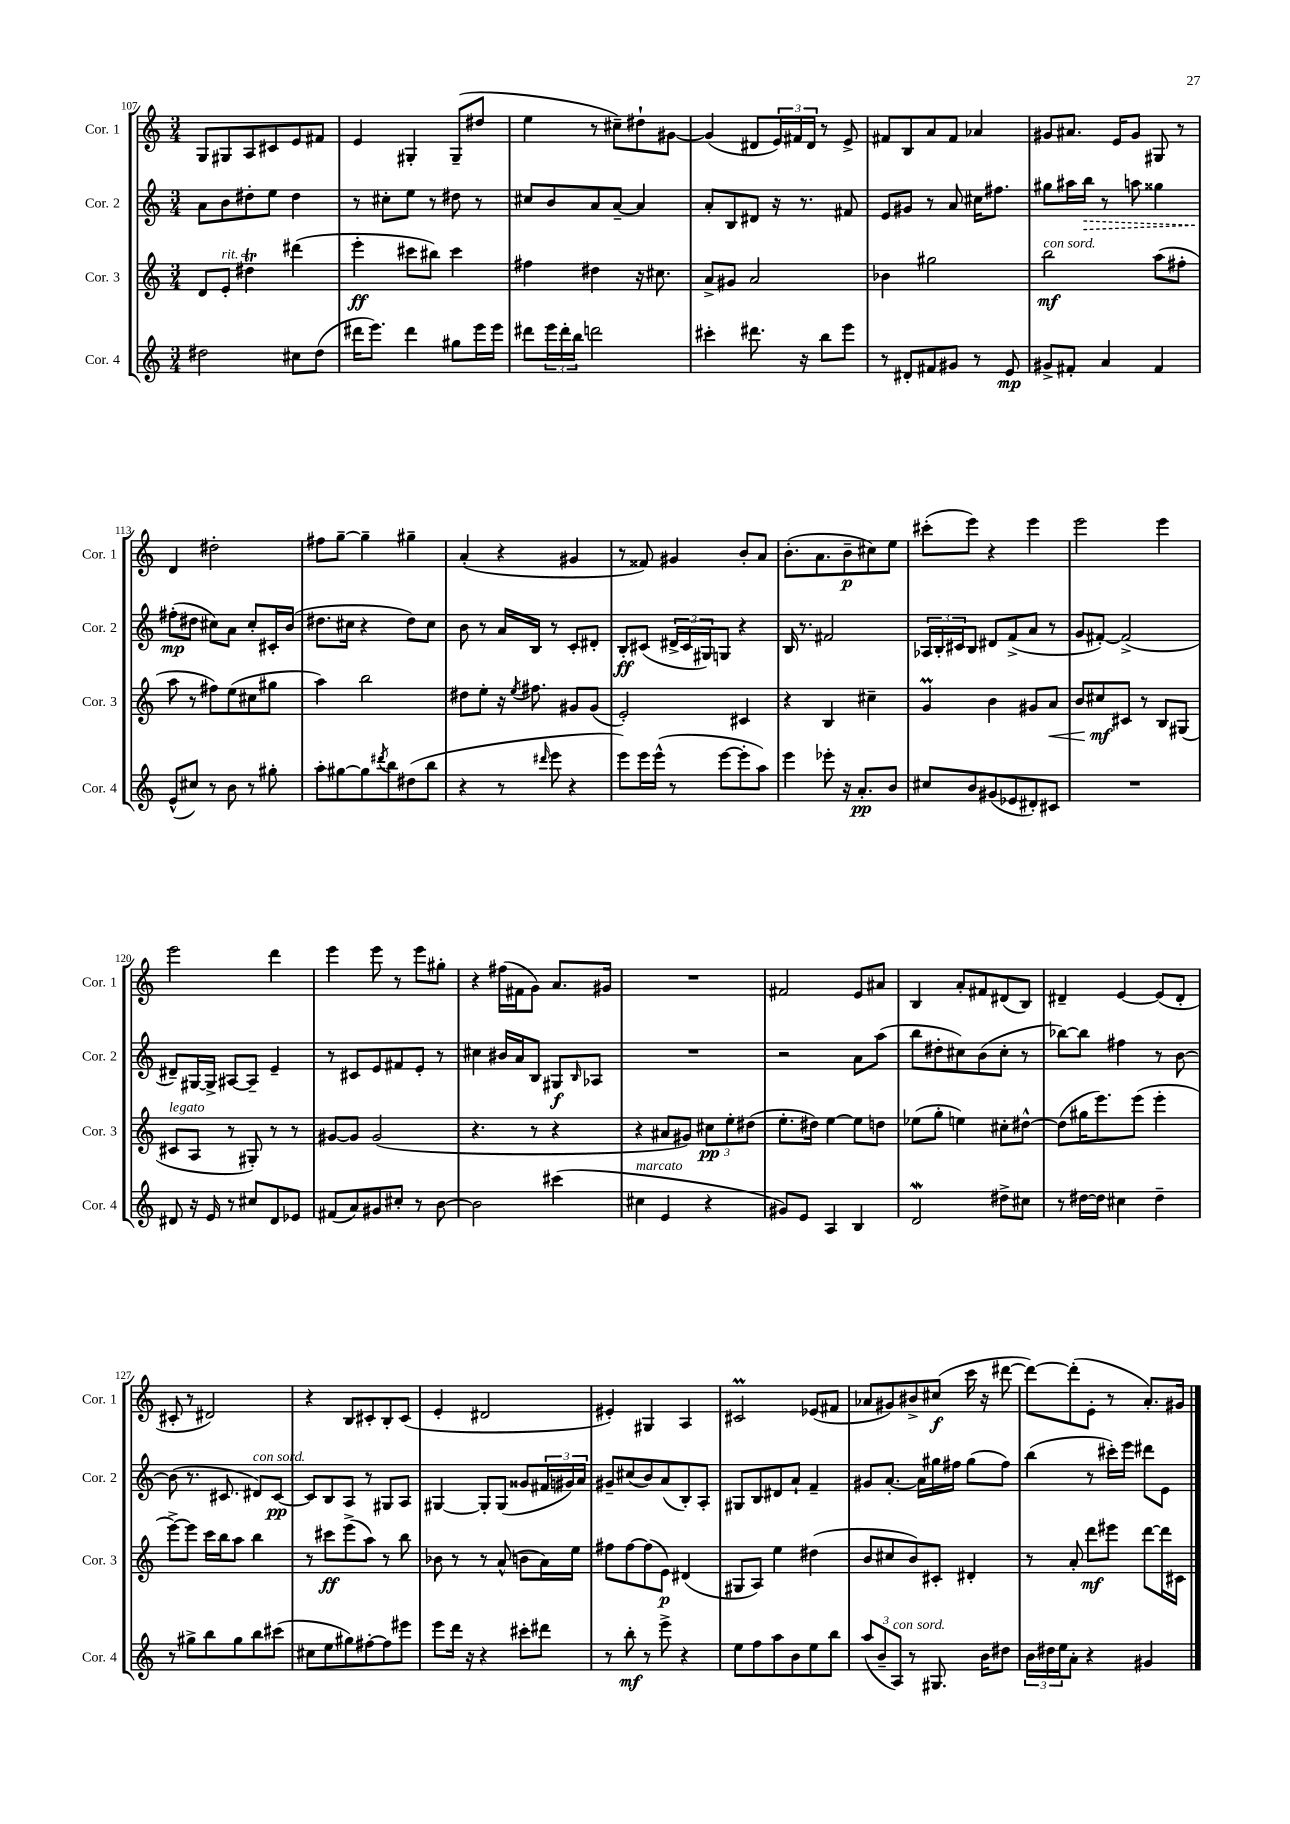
<<
\new StaffGroup <<
\new Staff = "s0" \with { instrumentName = "Cor. 1" shortInstrumentName = "Cor. 1" } {
    \clef treble \key c \major \numericTimeSignature \time 3/4
    g8 gis8 a8 cis'8 e'8 fis'8 |
    e'4 gis4-. gis8--( dis''8 |
    e''4 r8 cis''8--) dis''8-! gis'8~ |
    gis'4( dis'8 \tuplet 3/2 { e'16) fis'16 dis'16 } r8 e'8-> |
    fis'8 b8 a'8 fis'8 aes'4 |
    gis'8 ais'8. e'16 gis'8 gis8 r8 |
    d'4 dis''2-. |
    fis''8 g''8~-- g''4-- gis''4-- |
    a'4-.( r4 gis'4 |
    r8 fisis'8) gis'4 b'8-. a'8 |
    b'8.-.( a'8. b'8--\p cis''8) e''8 |
    cis'''8-.( e'''8) r4 e'''4 |
    e'''2 e'''4 |
    e'''2 d'''4 |
    e'''4 e'''8 r8 e'''8 gis''8-. |
    r4 fis''16( fis'16 g'8) a'8. gis'16 |
    R2. |
    fis'2 e'8 ais'8 |
    b4 a'8-. fis'8 dis'8( b8) |
    dis'4-- e'4~ e'8( dis'8-. |
    cis'8-. r8 dis'2) |
    r4 b8 cis'8-. b8-. cis'8( |
    e'4-. dis'2 |
    eis'4-.) gis4 a4 |
    cis'2\prall ees'8( fis'8 |
    aes'8 gis'8) bis'8-> cis''8\f( c'''16 r16 dis'''8~ |
    dis'''8~) dis'''8-.( e'8-. r8 a'8.-.) gis'16 \bar "|." |
}
\new Staff = "s1" \with { instrumentName = "Cor. 2" shortInstrumentName = "Cor. 2" } {
    \clef treble \key c \major \numericTimeSignature \time 3/4
    a'8 b'8 dis''8-. e''8 dis''4 |
    r8 cis''8-. e''8 r8 dis''8 r8 |
    cis''8 b'8 a'8 a'8~-- a'4 |
    a'8-. b8 dis'8 r16 r8. fis'8 |
    e'8 gis'8 r8 a'8 cis''16 fis''8. |
    gis''8 ais''16 \once \override Hairpin.style = #'dashed-line b''16\> r8 a''8 gisis''4 |
    fis''8-.\mp\!( dis''8 cis''8) a'8 cis''8-. cis'16-. b'16( |
    dis''8. cis''16 r4 dis''8) cis''8 |
    b'8 r8 a'16 b16 r8 c'8-. dis'8-. |
    b8-.\ff cis'8( \tuplet 3/2 { dis'16-> cis'16 gis16) } g8 r4 |
    b16 r8. fis'2 |
    \tuplet 3/2 { aes16 b16-. cis'16 } b8 dis'8 f'8->( a'8 r8 |
    g'8 fis'8~-.) fis'2->( |
    dis'8--) gis16~ gis16-> ais8~ ais8-- e'4-- |
    r8 cis'8 e'8 fis'8 e'8-. r8 |
    cis''4 bis'16 a'16 b8 gis8\f \grace { b16 } aes8 |
    R2. |
    r2 a'8 a''8( |
    b''8 dis''8-. cis''8) b'8( cis''8-. r8 |
    bes''8~) bes''8 fis''4 r8 b'8~ |
    b'8( r8. cis'8. dis'8^\markup { \italic "con sord." }) cis'8~\pp |
    cis'8 b8 a8 r8 gis8 a8 |
    gis4~ gis8-. gis8( gisis'8 \tuplet 3/2 { fis'16 gis'16) a'16 } |
    gis'8-- cis''8( b'8) a'8( b8-.) a8-. |
    gis8 b8 dis'8 a'8-! f'4-- |
    gis'8 a'8.~-. a'16 gis''16 fis''16 gis''8( fis''8) |
    b''4( r8 cis'''16-.) e'''16 dis'''8 e'8 \bar "|." |
}
\new Staff = "s2" \with { instrumentName = "Cor. 3" shortInstrumentName = "Cor. 3" } {
    \clef treble \key c \major \numericTimeSignature \time 3/4
    d'8 e'8-.^\markup { \italic "rit." } dis''4\trill dis'''4( |
    e'''4-.\ff cis'''8 bis''8) cis'''4 |
    fis''4 dis''4 r16 cis''8. |
    a'8-> gis'8 a'2 |
    bes'4 gis''2 |
    b''2\mf^\markup { \italic "con sord." } a''8( fis''8-. |
    a''8 r8 fis''8) e''8( cis''8 gis''8 |
    a''4) b''2 |
    dis''8 e''8-. r16 \acciaccatura { e''8 } fis''8. gis'8 gis'8( |
    e'2-.) cis'4 |
    r4 b4 cis''4-- |
    g'4\prall b'4 gis'8 a'8\< |
    b'8 cis''8\mf\! cis'8 r8 b8 gis8( |
    cis'8^\markup { \italic "legato" } a8 r8 gis8-.) r8 r8 |
    gis'8~ gis'8 gis'2( |
    r4. r8 r4 |
    r4 ais'8 gis'8) \tuplet 3/2 { cis''8\pp e''8-. dis''8( } |
    e''8.-. dis''16) e''4~ e''8 d''8 |
    ees''8( g''8-. e''4) cis''8-. dis''8~-^ |
    dis''8( gis''16 e'''8.) e'''8( e'''4-. |
    e'''8~->) e'''8 c'''16 b''16 a''8 b''4 |
    r8 cis'''8\ff e'''8->( a''8) r8 b''8 |
    bes'8 r8 r8 a'8-^( b'8 a'16) e''16 |
    fis''8 fis''8~ fis''8( e'8\p) dis'4( |
    gis8 a8) e''4 dis''4( |
    b'8 cis''8 b'8) cis'8-. dis'4-. |
    r8 a'8-. d'''8\mf eis'''8 d'''8~ d'''16 cis'16 \bar "|." |
}
\new Staff = "s3" \with { instrumentName = "Cor. 4" shortInstrumentName = "Cor. 4" } {
    \clef treble \key c \major \numericTimeSignature \time 3/4
    dis''2 cis''8 dis''8( |
    dis'''16 e'''8.) dis'''4 gis''8 e'''16 e'''16 |
    dis'''8 \tuplet 3/2 { e'''16 dis'''16-. b''16 } d'''2 |
    cis'''4-. dis'''8. r16 b''8 e'''8 |
    r8 dis'8-. fis'8 gis'8 r8 e'8\mp |
    gis'8-> fis'8-. a'4 fis'4 |
    e'8-^( cis''8) r8 b'8 r8 gis''8-. |
    a''8-. gis''8~ gis''8 \acciaccatura { dis'''8 } b''8 dis''8( b''8 |
    r4 r8 \grace { dis'''16 } e'''8 r4 |
    e'''8) e'''16 e'''16-^( r8 e'''8~ e'''8-. a''8) |
    e'''4 ees'''8-. r16 a'8.-.\pp b'8 |
    cis''8 b'8 gis'8( ees'8 dis'8-.) cis'8 |
    R2. |
    dis'8 r16 e'16 r8 cis''8 dis'8 ees'8 |
    fis'8( a'8) gis'8 cis''8-. r8 b'8~ |
    b'2 cis'''4( |
    cis''4^\markup { \italic "marcato" } e'4 r4 |
    gis'8) e'8 a4 b4 |
    d'2\mordent dis''8-> cis''8 |
    r8 dis''16~ dis''16 cis''4 dis''4-- |
    r8 gis''8-> b''8 gis''8 b''8 cis'''8( |
    cis''8 e''8 gis''8) fis''8~-. fis''8 eis'''8 |
    e'''8 d'''16 r16 r4 cis'''8-. dis'''8 |
    r8 b''8-.\mf r8 e'''8-> r4 |
    e''8 f''8 a''8 b'8 e''8 b''8 |
    \tuplet 3/2 { a''8( b'8-- a8^\markup { \italic "con sord." }) } r8 gis8. b'16 dis''8 |
    \tuplet 3/2 { b'16 dis''16 e''16 } a'8-. r4 gis'4 \bar "|." |
}
>>
>>
\layout { \context { \Score currentBarNumber = #107 } }
